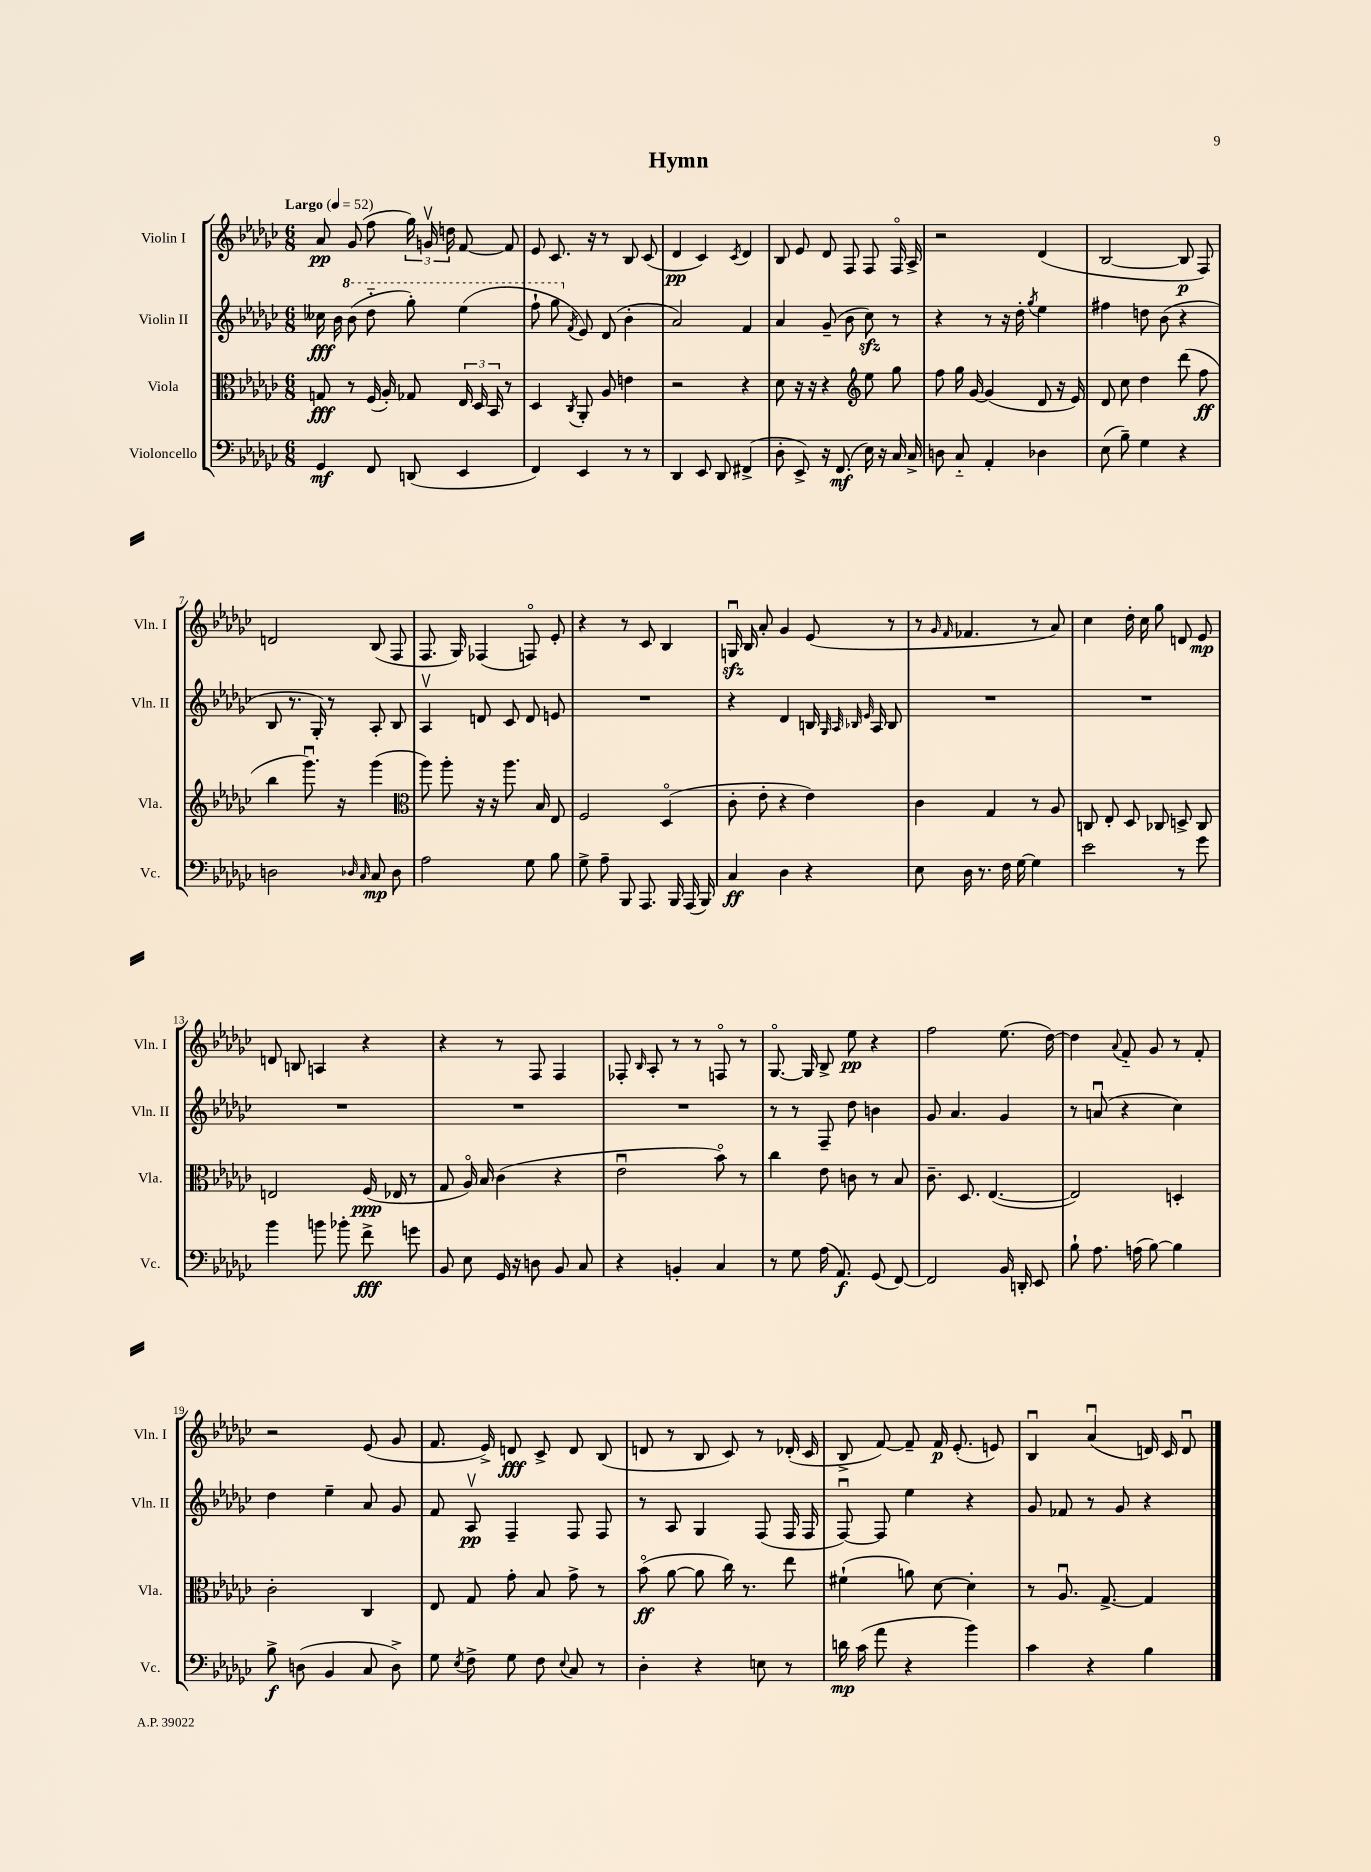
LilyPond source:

\header { title = "Hymn" }
<<
\new StaffGroup <<
\new Staff = "s0" \with { instrumentName = "Violin I" shortInstrumentName = "Vln. I" } {
    \clef treble \key ges \major \numericTimeSignature \time 6/8 \tempo "Largo" 4 = 52
    \autoBeamOff aes'8\pp ges'8( f''8 \tuplet 3/2 { ges''16) g'16\upbow d''16 } f'8~ f'8 |
    ees'8 ces'8. r16 r8 bes8 ces'8( |
    des'4\pp ces'4) \acciaccatura { ces'8 } des'4 |
    bes8 ees'8 des'8 f8 f8 f16\flageolet aes16-> |
    r2 des'4( |
    bes2~ bes8\p f8) |
    d'2 bes8( f8 |
    f8. ges16) fes4( f8\flageolet) ees'8-. |
    r4 r8 ces'8 bes4 |
    g16\downbow\sfz bes16 aes'8-. ges'4 ees'8( r8 |
    r8 \grace { ges'16 f'16 } fes'4. r8 aes'8) |
    ces''4 des''16-. ces''16 ges''8 d'8 ees'8\mp |
    d'8 b8 a4 r4 |
    r4 r8 f8 f4 |
    fes8-. \grace { bes16 } aes8-. r8 r8 f8\flageolet r8 |
    ges8.~\flageolet ges16 bes8-> ees''8\pp r4 |
    f''2 ees''8.( des''16~) |
    des''4 \appoggiatura { aes'8 } f'8-_ ges'8 r8 f'8-. |
    r2 ees'8( ges'8 |
    f'8. ees'16->) d'8\fff ces'8-> d'8 bes8( |
    d'8 r8 bes8 ces'8) r8 des'16-.( ces'16 |
    bes8-> f'8~) f'8-- f'16\p ees'8.-.( e'8) |
    bes4\downbow aes'4\downbow( d'16) ces'16 d'8\downbow \bar "|." |
}
\new Staff = "s1" \with { instrumentName = "Violin II" shortInstrumentName = "Vln. II" } {
    \clef treble \key ges \major \numericTimeSignature \time 6/8
    \autoBeamOff ceses''16\fff bes'16 \ottava #1 bes''8( des'''8-_ ges'''8-.) ees'''4( |
    f'''8-! ges'''8 \ottava #0 \acciaccatura { f'8 } ees'8) des'8( bes'4-. |
    aes'2) f'4 |
    aes'4 ges'8--( bes'8 ces''8\sfz) r8 |
    r4 r8 r16 des''16-. \acciaccatura { ges''8 } ees''4 |
    fis''4 d''8 bes'8( r4 |
    bes8 r8. ges16-.) r8 aes8-. bes8 |
    aes4\upbow d'8 ces'8 d'8 e'8 |
    R2. |
    r4 des'4 b16 \grace { ges32 aes32 bes32 ees'32 } aes16 bes8 |
    R2. |
    R2. |
    R2. |
    R2. |
    R2. |
    r8 r8 f8-- des''8 b'4 |
    ges'8 aes'4. ges'4 |
    r8 a'8\downbow( r4 ces''4) |
    des''4 ees''4-- aes'8 ges'8 |
    f'8 aes8\upbow\pp f4-- f8 f8 |
    r8 aes8 ges4 f8( f16 f16 |
    f8~\downbow) f8 ees''4 r4 |
    ges'8 fes'8 r8 ges'8 r4 \bar "|." |
}
\new Staff = "s2" \with { instrumentName = "Viola" shortInstrumentName = "Vla." } {
    \clef alto \key ges \major \numericTimeSignature \time 6/8
    \autoBeamOff g8\fff r8 f16( aes16-.) ges8 \tuplet 3/2 { ees16 des16 bes,16 } r8 |
    des4 \acciaccatura { ces8 } aes,8-. aes8 e'4 |
    r2 r4 |
    des'8 r16 r16 r4 \clef treble ees''8 ges''8 |
    f''8 ges''16 ges'16~ ges'4( des'8 r16 ees'16) |
    des'8 ces''8 des''4 des'''8( f''8\ff |
    bes''4 ges'''8.\downbow) r16 ges'''4( |
    \clef alto aes''8) aes''8-. r16 r16 aes''8. bes16 ees8 |
    f2 des4\flageolet( |
    ces'8-. ees'8-. r4 ees'4) |
    ces'4 ges4 r8 aes8 |
    c8 ees8-. des8 ces8 d8-> ces8 |
    e2 f16\ppp( ees16 r8 |
    ges8 aes16\flageolet) bes16 ces'4( r4 |
    ees'2\downbow bes'8\flageolet) r8 |
    ces''4 ees'8 c'8 r8 bes8 |
    ces'8.-- des8. ees4.~( |
    ees2) d4-. |
    ces'2-. ces4 |
    ees8 ges8 ges'8-. bes8 ges'8-> r8 |
    bes'8\flageolet\ff( aes'8~ aes'8 ces''16) r8. ees''8 |
    fis'4-!( a'8) des'8~ des'4-. |
    r8 aes8.\downbow ges8.~-> ges4 \bar "|." |
}
\new Staff = "s3" \with { instrumentName = "Violoncello" shortInstrumentName = "Vc." } {
    \clef bass \key ges \major \numericTimeSignature \time 6/8
    \autoBeamOff ges,4\mf f,8 d,8( ees,4 |
    f,4) ees,4 r8 r8 |
    des,4 ees,8 des,8 fis,4->( |
    des8-. ees,8->) r16 f,8.\mf( ees16) r16 ces16 ces16-> |
    d8 ces8-_ aes,4-. des4 |
    ees8( bes8--) ges4 r4 |
    d2 \grace { des16 ces16 } ces8\mp des8 |
    aes2 ges8 bes8 |
    ges8-> aes8-- bes,,8 aes,,8. bes,,16 aes,,16( bes,,16) |
    ces4\ff des4 r4 |
    ees8 des16 r8. f16 ges16~ ges4 |
    ees'2 r8 ges'8 |
    bes'4 b'8 bes'8-. f'8->\fff g'8 |
    bes,8 ees8 ges,16 r16 d8 bes,8 ces8 |
    r4 b,4-. ces4 |
    r8 ges8 aes16( aes,8.\f) ges,8( f,8~) |
    f,2 bes,16 d,16-. ees,8 |
    bes8-! aes8. a16( bes8~) bes4 |
    bes8->\f d8( bes,4 ces8 d8->) |
    ges8 \acciaccatura { ees8 } f8-> ges8 f8 \appoggiatura { ees8 } ces8 r8 |
    des4-. r4 e8 r8 |
    d'16\mp ces'16( aes'8 r4 bes'4) |
    ces'4 r4 bes4 \bar "|." |
}
>>
>>
